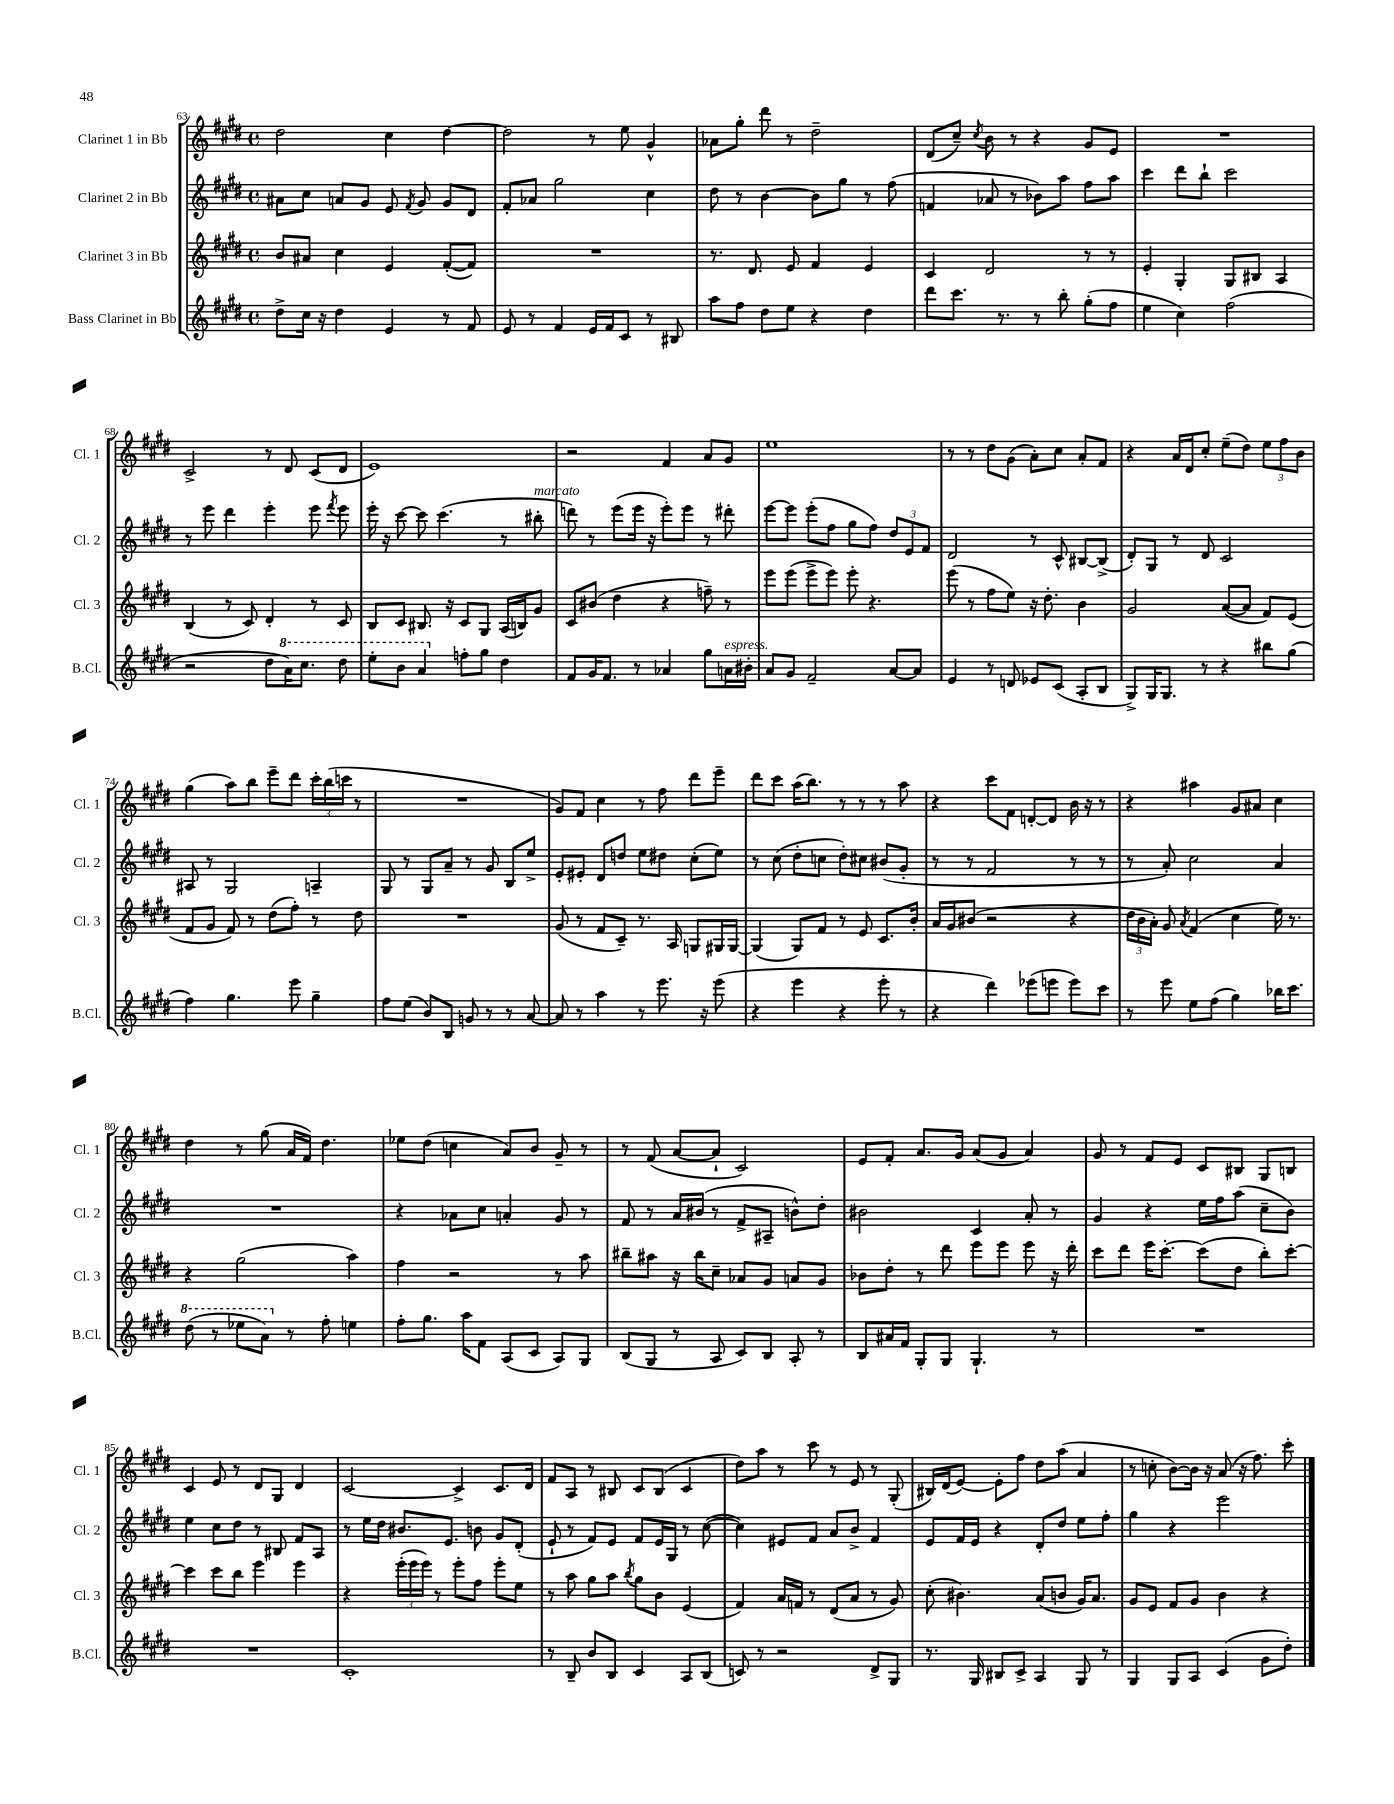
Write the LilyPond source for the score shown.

<<
\new StaffGroup <<
\new Staff = "s0" \with { instrumentName = "Clarinet 1 in Bb" shortInstrumentName = "Cl. 1" } {
    \clef treble \key e \major \defaultTimeSignature \time 4/4
    \autoBeamOff dis''2 cis''4 dis''4~ |
    dis''2 r8 e''8 gis'4-^ |
    aes'8[ gis''8]-. dis'''8 r8 dis''2-- |
    dis'8[( cis''8]--) \acciaccatura { cis''8 } b'8 r8 r4 gis'8[ e'8] |
    R1 |
    cis'2-> r8 dis'8 cis'8[( dis'8] |
    e'1) |
    r2 fis'4 a'8[ gis'8] |
    e''1 |
    r8 r8 dis''8[ gis'8]( a'8[-.) cis''8] a'8[-. fis'8] |
    r4 a'16[ dis'16 cis''8]-. e''8[--( dis''8]) \tuplet 3/2 { e''8[ fis''8 b'8] } |
    gis''4( a''8[) b''8] e'''8[-- dis'''8] \tuplet 3/2 { cis'''16[-. b''16( c'''16] } r8 |
    R1 |
    gis'8[) fis'8] cis''4 r8 fis''8 dis'''8[ e'''8]-- |
    dis'''8[ cis'''8] a''16[( b''8.]) r8 r8 r8 a''8 |
    r4 cis'''8[ fis'8] d'8[~-. d'8] b'16 r16 r8 |
    r4 ais''4 gis'8[ ais'8] cis''4 |
    dis''4 r8 gis''8( a'16[ fis'16]) dis''4. |
    ees''8[ dis''8]( c''4 a'8[) b'8] gis'8-- r8 |
    r8 fis'8( a'8[~ a'8]-! cis'2) |
    e'8[ fis'8]-. a'8.[ gis'16] a'8[( gis'8] a'4) |
    gis'8 r8 fis'8[ e'8] cis'8[ bis8] gis8[ b8] |
    cis'4 e'8 r8 dis'8[ gis8] dis'4 |
    cis'2~ cis'4-> cis'8.[ dis'16] |
    fis'8[ a8] r8 bis8 cis'8[ bis8]( cis'4 |
    dis''8[) a''8] r8 cis'''8 r8 e'8 r8 gis8-.( |
    bis16[) dis'16( e'8]~) e'8[-. fis''8] dis''8[ a''8]( a'4 |
    r8 c''8-. b'8[~) b'16] r16 a'8( r16 fis''8.) cis'''8-. \bar "|." |
}
\new Staff = "s1" \with { instrumentName = "Clarinet 2 in Bb" shortInstrumentName = "Cl. 2" } {
    \clef treble \key e \major \defaultTimeSignature \time 4/4
    \autoBeamOff ais'8[ cis''8] a'8[ gis'8] e'8 \acciaccatura { fis'8 } gis'8 gis'8[ dis'8] |
    fis'8[-. aes'8] gis''2 cis''4 |
    dis''8 r8 b'4~ b'8[ gis''8] r8 fis''8( |
    f'4 aes'8 r8 bes'8[) a''8] fis''8[ a''8] |
    cis'''4 dis'''8[ b''8]-! cis'''2 |
    r8 e'''8 dis'''4 e'''4-. e'''8 \acciaccatura { fis'''8 } e'''8 |
    e'''16-. r16 cis'''8~ cis'''8 cis'''4.( r8 bis''8-.^\markup { \italic "marcato" } |
    d'''8) r8 e'''8[( e'''16] r16 e'''8[-.) e'''8] r8 dis'''8-. |
    e'''8[~ e'''8] e'''8[-.( fis''8] gis''8[ fis''8]) \tuplet 3/2 { dis''8[ e'8 fis'8] } |
    dis'2 r8 cis'8-^ bis8[~ bis8]->( |
    dis'8[-.) gis8] r8 dis'8 cis'2 |
    ais8 r8 gis2 a4-- |
    gis8 r8 gis8[ a'8]-- r8 gis'8 b8[ e''8]-> |
    e'8[-. eis'8]-. dis'8[ d''8] e''8[ dis''8] cis''8[-.( e''8]) |
    r8 cis''8( dis''8[-. c''8] dis''8[-.) cis''8] bis'8[( gis'8]-. |
    r8 r8 fis'2 r8 r8 |
    r8 a'8-.) cis''2 a'4 |
    R1 |
    r4 aes'8[ cis''8] a'4-. gis'8 r8 |
    fis'8 r8 a'16[ bis'16]( r8 fis'8[-> ais8]-- b'8[-^) dis''8]-. |
    bis'2 cis'4 a'8-. r8 |
    gis'4 r4 e''16[ fis''16 a''8]( cis''8[-- b'8]) |
    e''4 cis''8[ dis''8] r8 bis8 fis'8[ a8] |
    r8 e''16[ dis''16] bis'8.[ e'8.] b'8 gis'8[ dis'8]-.( |
    e'8-! r8 fis'8[) e'8] fis'8[ e'16 gis16] r8 cis''8~( |
    cis''4) eis'8[ fis'8] a'8[ b'8]-> fis'4 |
    e'8[ fis'16 e'16] r4 dis'8[-. dis''8] e''8[ fis''8]-. |
    gis''4 r4 e'''2 \bar "|." |
}
\new Staff = "s2" \with { instrumentName = "Clarinet 3 in Bb" shortInstrumentName = "Cl. 3" } {
    \clef treble \key e \major \defaultTimeSignature \time 4/4
    \autoBeamOff b'8[ ais'8] cis''4 e'4 fis'8[~-.( fis'8]) |
    R1 |
    r8. dis'8. e'8 fis'4 e'4 |
    cis'4 dis'2 r8 r8 |
    e'4-. gis4-. gis8[ bis8] a4 |
    b4( r8 cis'8) dis'4-. r8 cis'8 |
    b8[ cis'8] bis8. r16 cis'8[ gis8] a16[( b16) gis'8] |
    cis'8[ bis'8]( dis''4 r4 f''8--) r8 |
    e'''8[ e'''8]( e'''8[-> e'''8]) e'''8-. r4. |
    e'''8( r8 fis''8[ e''8]) r16 dis''8.-. b'4 |
    gis'2 a'8[~( a'8] fis'8[) e'8]( |
    fis'8[ gis'8] fis'8) r8 dis''8[( fis''8]-.) r8 dis''8 |
    R1 |
    gis'8( r8 fis'8[ cis'8]--) r8. a16 g8[ gis16 gis16]~ |
    gis4( gis8[) fis'8] r8 e'8 cis'8.[ b'16]-. |
    a'16[ gis'16 bis'8]( r2 r4 |
    \tuplet 3/2 { dis''16[ b'16 a'16]-.) } gis'8 \acciaccatura { a'8 } fis'4( cis''4 e''16) r8. |
    r4 gis''2( a''4) |
    fis''4 r2 r8 a''8 |
    bis''8[-- ais''8] r16 bis''16[ cis''8]-- aes'8[ gis'8] a'8[ gis'8] |
    bes'8[ dis''8]-. r8 dis'''8 e'''8[ e'''8] e'''8 r16 dis'''16-. |
    cis'''8[ dis'''8] e'''16[ cis'''8.]~-. cis'''8[( dis''8] b''8[-.) cis'''8]~-. |
    cis'''4 cis'''8[ b''8] e'''4 e'''4 |
    r4 \tuplet 3/2 { e'''16[-.( e'''16 e'''16]) } r8 e'''8[-. fis''8] e'''8[-. e''8] |
    r8 a''8 gis''8[ a''8] \acciaccatura { b''8 } gis''8[ b'8] e'4( |
    fis'4) a'16[ f'16] r8 dis'8[( a'8] r8 gis'8) |
    cis''8-.( bis'4.) a'8[( b'8] gis'16[) a'8.] |
    gis'8[ e'8] fis'8[ gis'8] b'4 r4 \bar "|." |
}
\new Staff = "s3" \with { instrumentName = "Bass Clarinet in Bb" shortInstrumentName = "B.Cl." } {
    \clef treble \key e \major \defaultTimeSignature \time 4/4
    \autoBeamOff dis''8[-> cis''16] r16 dis''4 e'4 r8 fis'8 |
    e'8 r8 fis'4 e'16[ fis'16 cis'8] r8 bis8 |
    a''8[ fis''8] dis''8[ e''8] r4 dis''4 |
    dis'''8[ cis'''8.] r8. r8 b''8-. gis''8[-.( fis''8] |
    e''4 cis''4) fis''2( |
    r2 dis''8[ \ottava #1 a''16) cis'''8.] dis'''8 |
    e'''8[-. b''8] a''4 \ottava #0 f''8[-. gis''8] dis''4 |
    fis'8[ gis'16 fis'8.] r8 aes'4 gis''8[ a'16^\markup { \italic "espress." } bis'16]-. |
    a'8[ gis'8] fis'2-- a'8[~ a'8] |
    e'4 r8 d'8 ees'8[ cis'8]( a8[-. b8] |
    gis8[->) gis16 gis8.] r8 r4 bis''8[ gis''8]( |
    fis''4) gis''4. e'''8 gis''4-- |
    fis''8[ e''8]( b'8[) b8] g'8 r8 r8 a'8~ |
    a'8 r8 a''4 r8 e'''8. r16 e'''8( |
    r4 e'''4 r4 e'''8-. r8 |
    r4 dis'''4) ees'''8[( e'''8] e'''8[) cis'''8] |
    r8 e'''8 e''8[ fis''8]( gis''4) bes''16[ cis'''8.] |
    \ottava #1 dis'''8( r8 ees'''8[ a''8]) \ottava #0 r8 fis''8-. e''!4 |
    fis''8[-. gis''8.] a''16[ fis'8] a8[( cis'8] a8[) gis8] |
    b8[( gis8] r8 a8 cis'8[) b8] a8-. r8 |
    b8[ ais'16 fis'16] gis8[-. gis8] gis4.-! r8 |
    R1 |
    R1 |
    cis'1-. |
    r8 b8-- b'8[ b8] cis'4 a8[ b8]( |
    c'8) r8 r2 dis'8[-> gis8] |
    r8. gis16 bis8[ cis'8]-> a4 gis8 r8 |
    gis4 gis8[ a8] cis'4( gis'8[ dis''8]-.) \bar "|." |
}
>>
>>
\layout { \context { \Score currentBarNumber = #63 } }
